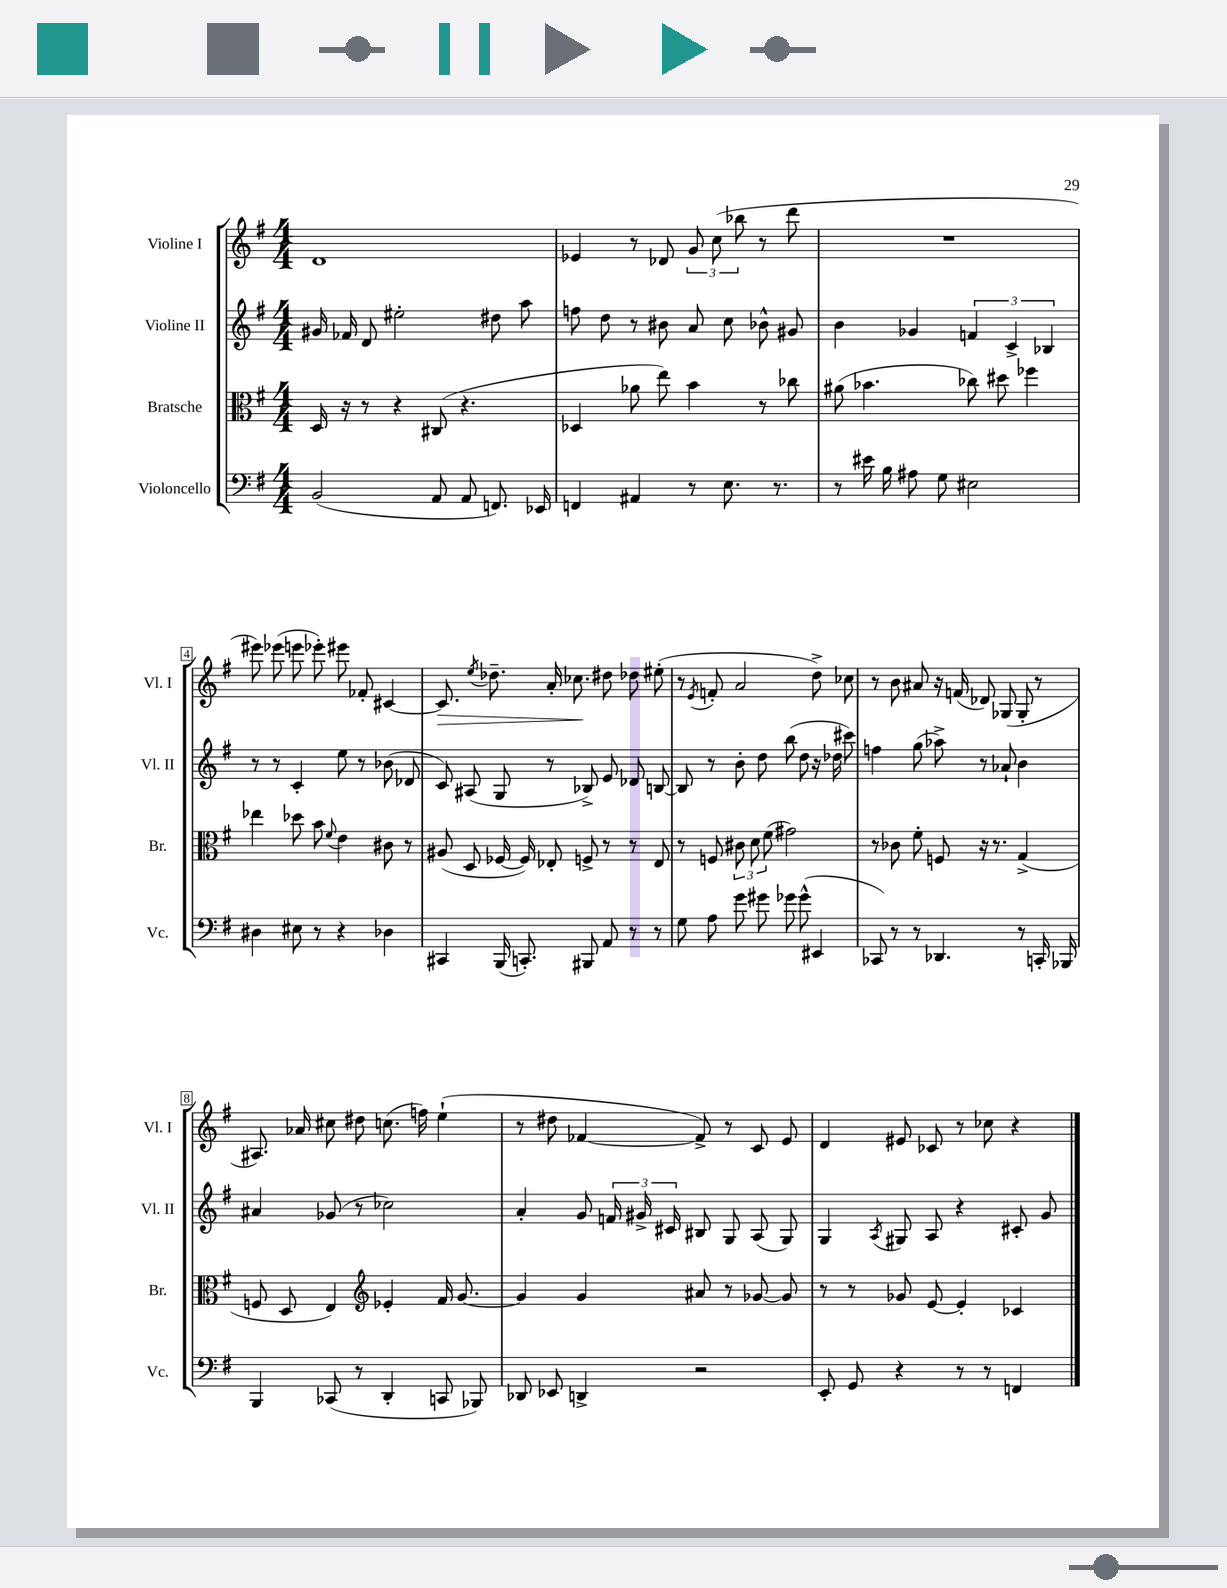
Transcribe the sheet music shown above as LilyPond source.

<<
\new StaffGroup <<
\new Staff = "s0" \with { instrumentName = "Violine I" shortInstrumentName = "Vl. I" } {
    \clef treble \key g \major \numericTimeSignature \time 4/4
    \autoBeamOff d'1 |
    ees'4 r8 des'8 \tuplet 3/2 { g'8 c''8( bes''8 } r8 d'''8 |
    R1 |
    eis'''8) ees'''8( e'''8 ees'''8-.) eis'''8 fes'8-. cis'4~ |
    cis'8.\> \acciaccatura { e''8 } des''8.-- a'16-. ces''8.\! dis''8 des''8 eis''8-.( |
    r8 \acciaccatura { e'8 } f'8-. a'2 d''8->) ces''8 |
    r8 b'8 ais'8 r16 f'16( des'8) ges8( ges8-. r8 |
    ais8.) aes'16 cis''8 dis''8 c''8.( f''16) e''4-!( |
    r8 dis''8 fes'4~ fes'8->) r8 c'8 e'8 |
    d'4 eis'8 ces'8 r8 ces''8 r4 \bar "|." |
}
\new Staff = "s1" \with { instrumentName = "Violine II" shortInstrumentName = "Vl. II" } {
    \clef treble \key g \major \numericTimeSignature \time 4/4
    \autoBeamOff gis'16 fes'16 d'8 eis''2-. dis''8 a''8 |
    f''8 d''8 r8 bis'8 a'8 c''8 bes'8-^ gis'8 |
    b'4 ges'4 \tuplet 3/2 { f'4 c'4-> bes4 } |
    r8 r8 c'4-. e''8 r8 bes'8( des'8 |
    c'8) ais8( g8 r8 bes8->) e'8 des'8 b8~ |
    b8 r8 b'8-. d''8 b''8( d''8 r16 des''16 cis'''8) |
    f''4 g''8( aes''8->) r8 aes'8-! b'4 |
    ais'4 ges'8( r8 ces''2) |
    a'4-. g'8 \tuplet 3/2 { f'16 gis'16-> cis'16 } bis8 g8 a8( g8) |
    g4 \acciaccatura { a8 } gis8 a8 r4 cis'8-. g'8 \bar "|." |
}
\new Staff = "s2" \with { instrumentName = "Bratsche" shortInstrumentName = "Br." } {
    \clef alto \key g \major \numericTimeSignature \time 4/4
    \autoBeamOff d16 r16 r8 r4 cis8( r4. |
    des4 aes'8 e''8) b'4 r8 ces''8 |
    ais'8( bes'4. ces''8) dis''8 fes''4 |
    ees''4 des''8 b'8 \appoggiatura { fis'8 } e'4 cis'8 r8 |
    ais8( d8 fes16~ fes16) ees8-. f8-> r8 r8 ees8 |
    r8 f8 \tuplet 3/2 { cis'8 d'8 fis'8( } gis'2) |
    r8 ces'8 fis'8-. f8 r16 r8. g4->( |
    f8 d8 e4) \clef treble ees'4-. fis'16 g'8.~ |
    g'4 g'4 ais'8 r8 ges'8~ ges'8 |
    r8 r8 ges'8 e'8~ e'4-. ces'4 \bar "|." |
}
\new Staff = "s3" \with { instrumentName = "Violoncello" shortInstrumentName = "Vc." } {
    \clef bass \key g \major \numericTimeSignature \time 4/4
    \autoBeamOff b,2( a,8 a,8 f,8.) ees,16 |
    f,4 ais,4 r8 e8. r8. |
    r8 eis'16 b16 ais8 g8 eis2 |
    dis4 eis8 r8 r4 des4 |
    cis,4 b,,16( c,8.-.) bis,,8 a,8 r8 r8 |
    g8 a8 g'8 gis'8 ges'8 ges'8-^( eis,4 |
    ces,8) r8 r8 des,4. r8 c,16-. bes,,16 |
    b,,4 ces,8( r8 d,4-. c,8 bes,,8) |
    des,8 ees,8 d,4-> r2 |
    e,8-. g,8 r4 r8 r8 f,4 \bar "|." |
}
>>
>>
\layout { \context { \Score \override BarNumber.stencil = #(make-stencil-boxer 0.1 0.3 ly:text-interface::print) } }
